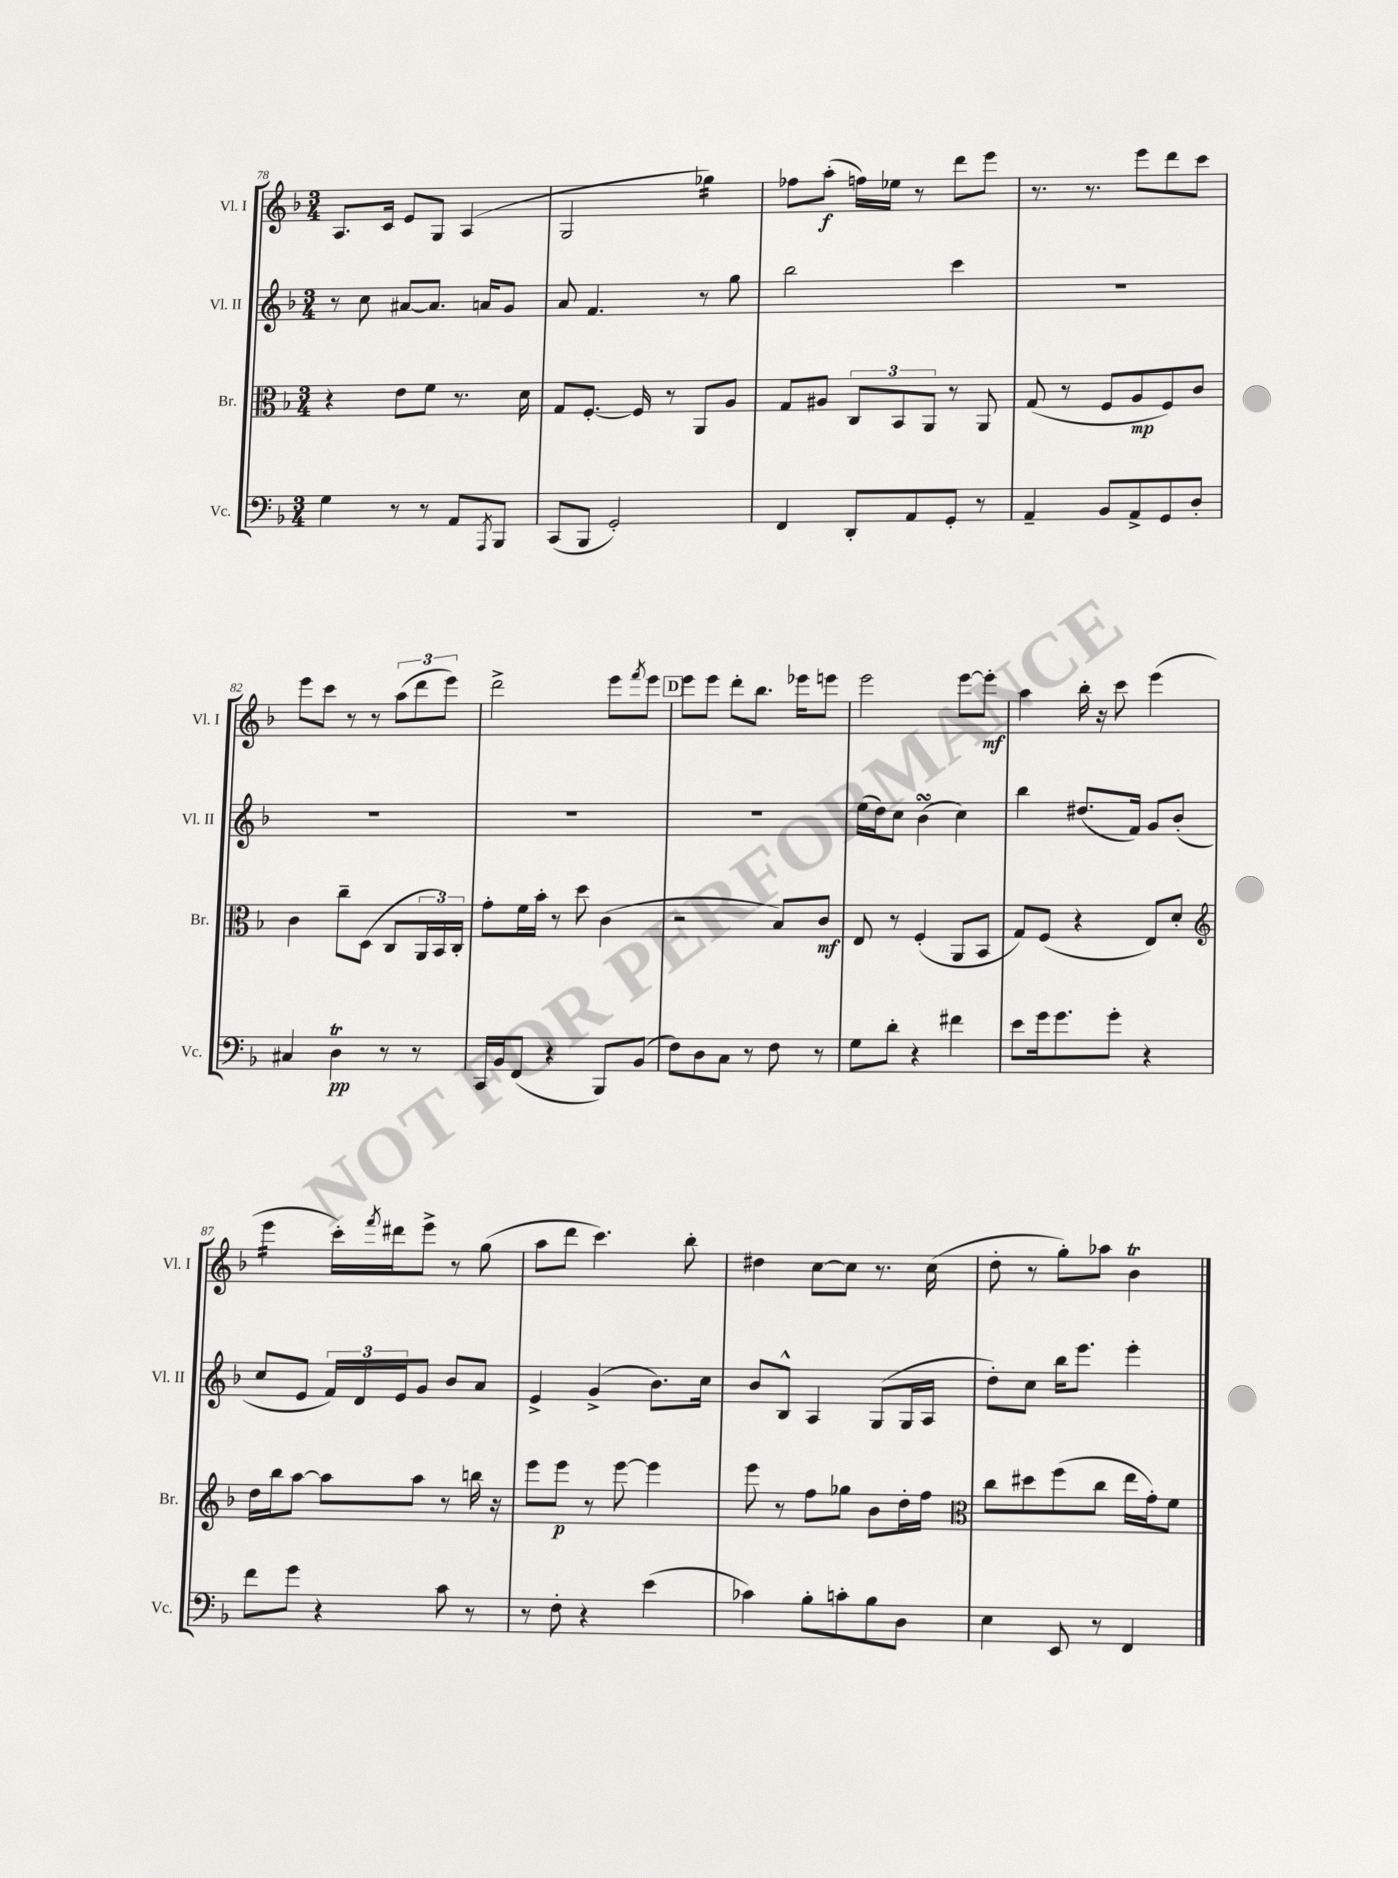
<<
\new StaffGroup <<
\new Staff = "s0" \with { instrumentName = "Vl. I" shortInstrumentName = "Vl. I" } {
    \clef treble \key f \major \numericTimeSignature \time 3/4
    a8. c'16 e'8 g8 a4( |
    g2 ges''4:16) |
    fes''8 a''8-.\f( f''16) ees''16 r8 d'''8 e'''8 |
    r8. r8. e'''8 d'''8 c'''8 |
    e'''8 c'''8 r8 r8 \tuplet 3/2 { a''8( d'''8 e'''8) } |
    d'''2-> e'''8 \acciaccatura { f'''8 } e'''8 |
    \mark \markup { \box "D" } e'''8 e'''8 d'''8-. bes''8. ees'''16 e'''8 |
    e'''2 e'''8~ e'''8-.\mf |
    a''4 bes''16-. r16 c'''8 e'''4( |
    e'''4:16 c'''16-.) \acciaccatura { f'''8 } dis'''16 e'''8-> r8 g''8( |
    a''8 d'''8 c'''4.) bes''8-. |
    dis''4 c''8~ c''8 r8. c''16( |
    d''8-. r8 g''8-.) aes''8 bes'4\trill \bar "|." |
}
\new Staff = "s1" \with { instrumentName = "Vl. II" shortInstrumentName = "Vl. II" } {
    \clef treble \key f \major \numericTimeSignature \time 3/4
    r8 c''8 ais'8~ ais'8. a'16 g'8 |
    a'8 f'4. r8 g''8 |
    bes''2 c'''4 |
    R2. |
    R2. |
    R2. |
    \mark \markup { \box "D" } R2. |
    e''16( d''16) c''8 bes'4\turn( c''4) |
    bes''4 dis''8.( f'16) g'8 bes'8-.( |
    c''8 e'8 \tuplet 3/2 { f'16) d'16 e'16 } g'8 bes'8 a'8 |
    e'4-> g'4->( bes'8.) c''16 |
    bes'8 bes8-^ a4 g8( g16 a16 |
    d''8-.) c''8 bes''16 e'''8. e'''4-. \bar "|." |
}
\new Staff = "s2" \with { instrumentName = "Br." shortInstrumentName = "Br." } {
    \clef alto \key f \major \numericTimeSignature \time 3/4
    r4 e'8 f'8 r8. d'16 |
    g8 f8.~-. f16 r8 a,8 a8 |
    g8 ais8 \tuplet 3/2 { c8 bes,8 a,8 } r8 a,8 |
    g8( r8 f8 a8\mp f8) c'8 |
    c'4 c''8-- d8( c8 \tuplet 3/2 { a,16 bes,16) c16-. } |
    g'8-. f'16 bes'16-. r8 d''8 c'4( |
    \mark \markup { \box "D" } r2 bes8) c'8\mf |
    e8 r8 f4-.( a,8 bes,8 |
    g8) f8( r4 e8) d'8-. |
    \clef treble d''16 bes''16 a''8~ a''8 a''8 r8 b''16 r16 |
    e'''8 e'''8\p r8 e'''8~ e'''4 |
    e'''8 r8 f''8 ges''8 bes'8 d''16-. f''16 |
    \clef alto c''8 dis''8 f''8( c''8 e''16 g'16-.) f'8 \bar "|." |
}
\new Staff = "s3" \with { instrumentName = "Vc." shortInstrumentName = "Vc." } {
    \clef bass \key f \major \numericTimeSignature \time 3/4
    g4 r8 r8 a,8 \acciaccatura { a,,8 } bes,,8 |
    c,8( bes,,8 g,2-.) |
    f,4 d,8-. a,8 g,8-. r8 |
    a,4-- bes,8 a,8-> g,8 d8-. |
    cis4 d4\trill\pp r8 r8 |
    c,16 bes,16 f,8( r4 bes,,8) bes,8( |
    \mark \markup { \box "D" } f8) d8 c8 r8 f8 r8 |
    g8 d'8-. r4 fis'4 |
    e'8 g'16 g'8. g'8-. r4 |
    f'8 g'8 r4 c'8 r8 |
    r8 f8-. r4 e'4( |
    ces'4) bes8-. c'8-. bes8 d8 |
    e4 e,8 r8 f,4 \bar "|." |
}
>>
>>
\layout { \context { \Score currentBarNumber = #78 } }
